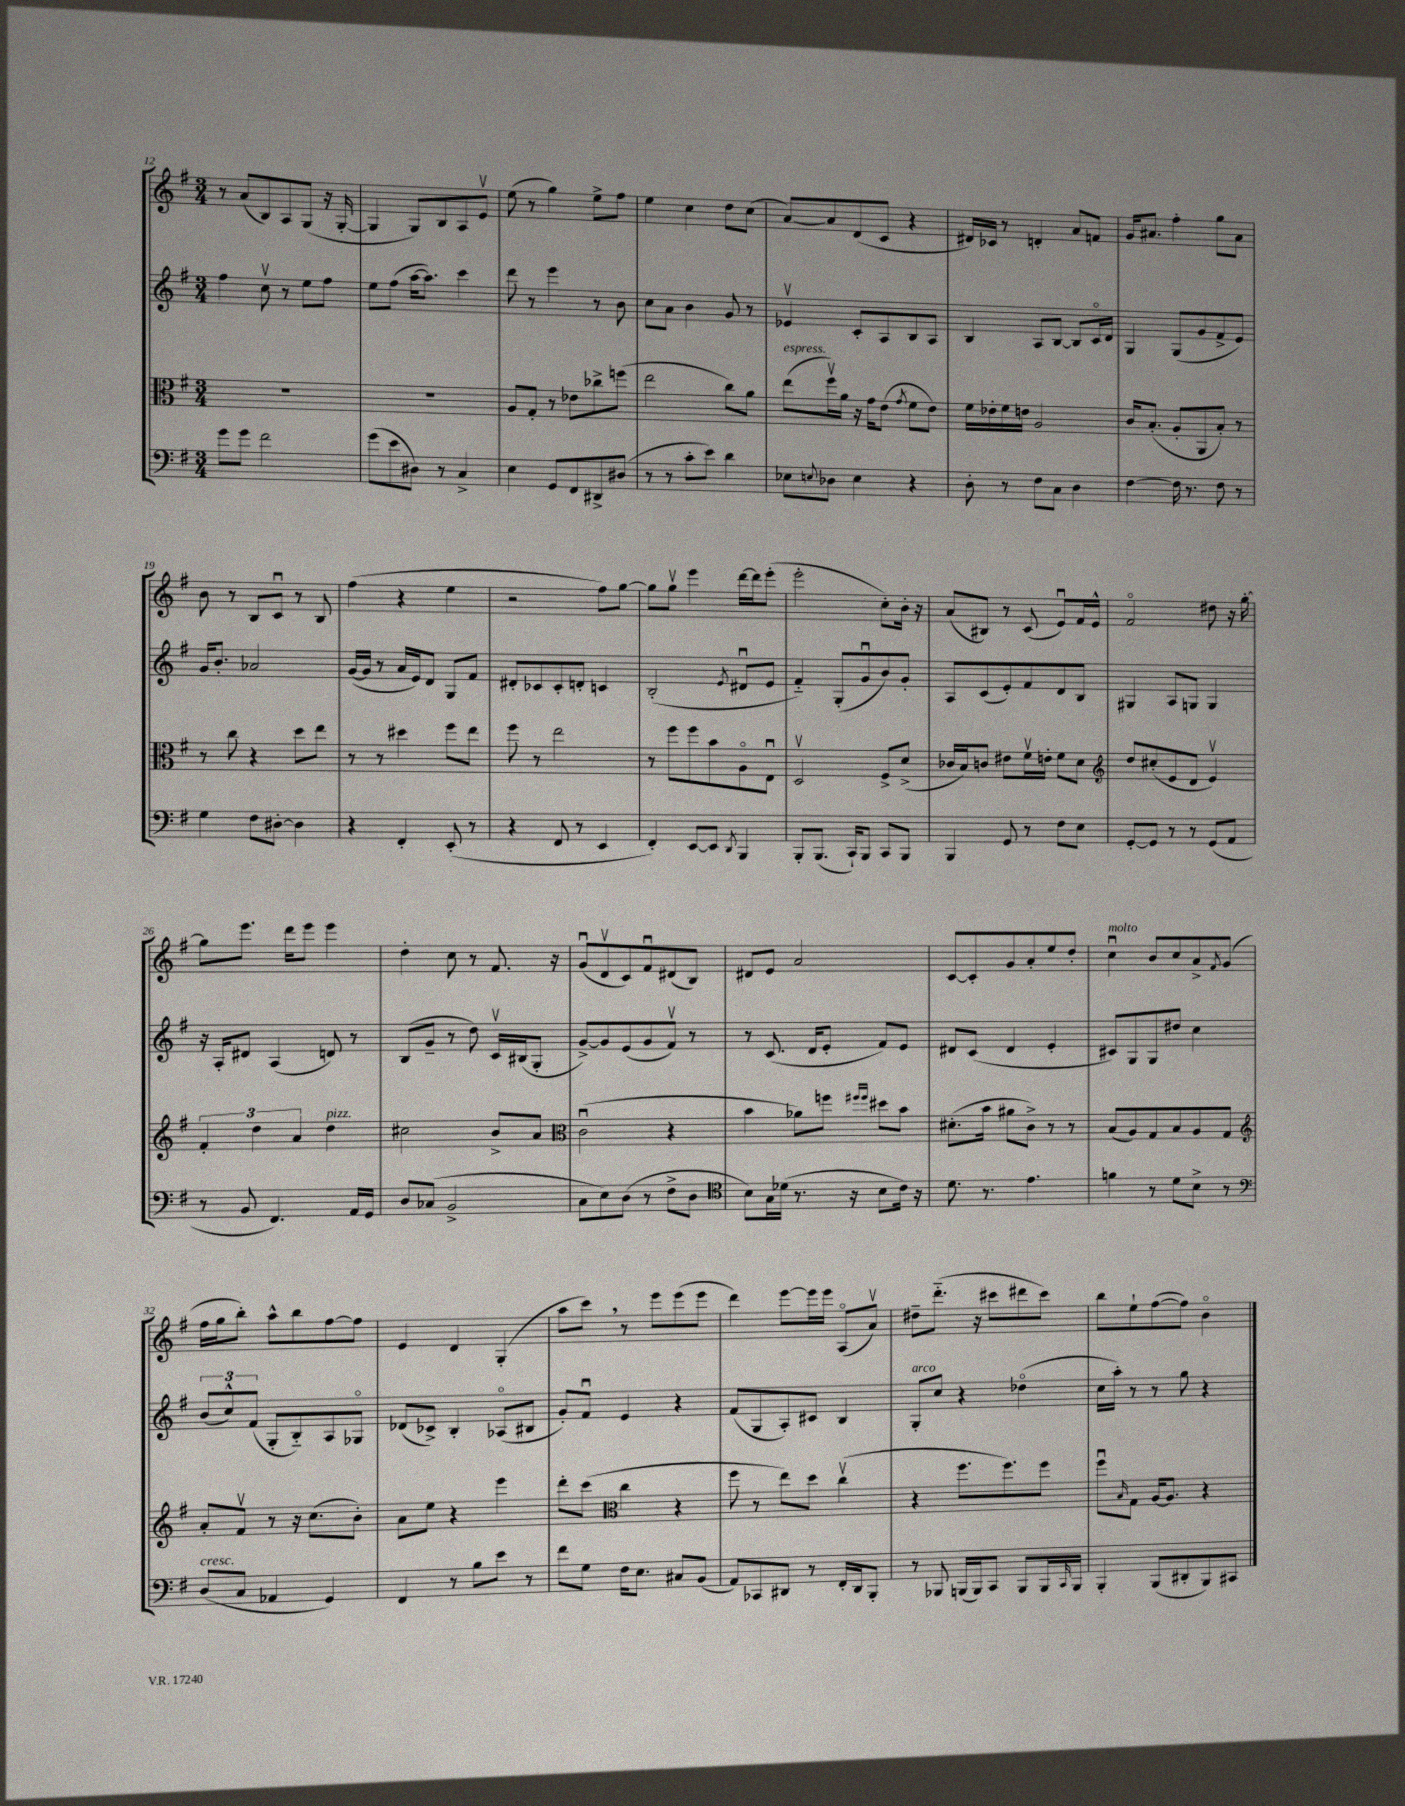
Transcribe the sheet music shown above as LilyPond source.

<<
\new StaffGroup <<
\new Staff = "s0" {
    \clef treble \key g \major \numericTimeSignature \time 3/4
    r8 a'8( b8) a8 g8( r16 g16~-. |
    g4 g8) b8 a8 e'8\upbow |
    e''8( r8 g''4) e''8-> fis''8 |
    e''4 c''4 d''8 c''8( |
    a'8~) a'8 d'8( c'8 r4 |
    dis'16) ces'16 r8 d'4-. a'8 f'8 |
    g'16 ais'8. fis''4-. g''8 ais'8 |
    b'8 r8 b8 c'8\downbow r8 b8 |
    fis''4( r4 e''4 |
    r2 fis''8) g''8~ |
    g''8 g''8\upbow e'''4 d'''16~ d'''16 e'''8-.( |
    e'''2-. c''8-.) b'16-. r16 |
    a'8( bis8) r8 c'8( e'8\downbow) fis'16 e'16-^ |
    fis'2\flageolet dis''8 r16 g''16~-. |
    g''8 e'''8. d'''16 e'''8 e'''4 |
    d''4-. c''8 r8 fis'8. r16 |
    g'8\downbow( d'8\upbow c'8) fis'8\downbow dis'8( b8) |
    dis'8 e'8 a'2 |
    c'8~ c'8-. g'8 a'8-. e''8 d''8-. |
    c''4\downbow^\markup { \italic "molto" } b'8 c''8 a'8-> \acciaccatura { fis'8 } g'8( |
    fis''16 g''16 b''8-.) a''8-^ b''8 fis''8~ fis''8 |
    e'4 d'4 g4-.( |
    a''8 c'''8) \breathe r8 e'''8 e'''8( e'''8 |
    d'''4) e'''8~ e'''16 e'''16 a8\flageolet( a'8\upbow) |
    dis''8-- d'''8.-_( r16 cis'''8 dis'''8 cis'''8) |
    b''8 e''8-! fis''8~( fis''8) b'4\flageolet \bar "|." |
}
\new Staff = "s1" {
    \clef treble \key g \major \numericTimeSignature \time 3/4
    fis''4 c''8\upbow r8 e''8 fis''8 |
    e''8 fis''8( a''16~ a''8.) c'''4 |
    d'''8 r8 e'''4 r8 b'8 |
    c''8 a'8 b'4 g'8 r8 |
    ees'4\upbow c'8-. a8 b8 a8 |
    b4 a8 b8~ b8 c'16\flageolet d'16 |
    g4 g8( g'8 fis'8-> e'8) |
    g'16 b'8.-. aes'2 |
    g'16~( g'16 r8 a'16 e'16) d'8 g8 fis'8 |
    dis'8-. ces'8 ces'8-. d'8-. c'4 |
    b2-.( \acciaccatura { e'8 } dis'8\downbow e'8 |
    fis'4-_) g8-.( g'8\downbow b'8) g'8-. |
    a8 c'8( e'8-.) fis'8 d'8 b8 |
    gis4 a8 g8 g4 |
    r16 a16-. dis'8 a4( d'8) r8 |
    b8( g'8-- r8 d''8) c'16\upbow bis16( g8-. |
    g'8~->) g'8 e'8( g'8 fis'8\upbow) r8 |
    r8 c'8.( d'16 e'8-. fis'8) e'8 |
    dis'8 c'8( dis'4 e'4-. |
    cis'8) g8 g8 dis''8 c''4 |
    \tuplet 3/2 { b'8( c''8-^) fis'8( } g8-. b8-_) a8 ges8\flageolet |
    des'8( ces'8->) b4-. aes8\flageolet( bis8 |
    g'8-.) fis'8\downbow e'4 r4 |
    fis'8( g8 a8-.) cis'8 b4 |
    g8-.^\markup { \italic "arco" } c''8 r4 des''4\flageolet( |
    c''16 a''16-.) r8 r8 g''8 r4 \bar "|." |
}
\new Staff = "s2" {
    \clef alto \key g \major \numericTimeSignature \time 3/4
    R2. |
    R2. |
    a8 g8-. r8 ees'8 ces''8-> f''8( |
    e''2 c''8) a'8 |
    e''8^\markup { \italic "espress." }( fis''16\upbow) a'16 r16 g'16 e'8( \acciaccatura { g'8 } fis'8 e'8) |
    fis'16 ees'16-. fis'16 e'16 a2 |
    c'16 b8.-.( a8-. a,8 b8-.) r8 |
    r8 c''8 r4 d''8 e''8 |
    r8 r8 dis''4 fis''8 e''8 |
    fis''8 r8 e''2 |
    r8 fis''8 fis''8 b'8 a8\flageolet e8\downbow |
    d2\upbow fis8-> d'8->( |
    ces'16 b16) c'8 eis'8 fis'16\upbow e'16-. fis'8 d'8 |
    \clef treble d''8 cis''8-.( e'8 d'8 e'4\upbow) |
    \tuplet 3/2 { fis'4-. d''4 a'4 } d''4^\markup { \italic "pizz." } |
    cis''2 b'8-> a'8 |
    \clef alto c'2\downbow( r4 |
    b'4 aes'8) f''8 \grace { fis''16 fis''16 } dis''8 b'8 |
    dis'8.-.( b'16 ais'8 c'8->) r8 r8 |
    b8( a8) g8 b8 a8 g8 |
    \clef treble a'8-. fis'8\upbow r8 r16 c''8.( b'8-.) |
    a'8 e''8 r4 e'''4 |
    d'''8-. c'''8( \clef alto c''4 r4 |
    fis''8 r8 e''8) d''8 c''4\upbow( |
    r4 fis''8. fis''8.) fis''8 |
    fis''8\downbow \grace { b16 } g8 a16~ a8. r4 \bar "|." |
}
\new Staff = "s3" {
    \clef bass \key g \major \numericTimeSignature \time 3/4
    g'8 g'8 fis'2 |
    g'8( e'8 dis8) r8 c4-> |
    e4 g,8 fis,8 dis,8-> dis8( |
    r8 r8 c'8-. e'8) d'4 |
    ees8 \appoggiatura { e8 } des8 e4 r4 |
    d8-. r8 fis8 c8 d4 |
    fis4~ fis16 r8. fis8 r8 |
    g4 fis8 dis8~-. dis4 |
    r4 fis,4-. e,8-.( r8 |
    r4 fis,8 r8 e,4 |
    fis,4-.) e,8~ e,8 \acciaccatura { d,8 } b,,4 |
    b,,8-. b,,8.( c,16-!) b,,8 c,8 b,,8 |
    b,,4 g,8 r8 fis8 e8 |
    g,8~-. g,8 r8 r8 g,8( a,8 |
    r8 b,8 fis,4.) a,16 g,16 |
    d8 ces8( b,2-> |
    c8 e8) d8( r8 fis8-> d8 |
    \clef tenor b8) g16 des'16( r8. r16 b8 c'16) r16 |
    d'8. r8. e'4. |
    f'4 r8 d'8 b8-> r8 |
    \clef bass d8^\markup { \italic "cresc." }( c8 aes,4 g,4) |
    fis,4 r8 b8 e'8 r8 |
    fis'8 g8 fis16 e8. cis8 b,8( |
    a,8) ces,8 dis,8 r8 fis,16-. dis,16 b,,8-. |
    r8 bes,,8 b,,16( b,,16) c,8 b,,8 b,,16 \grace { c,16 } b,,16 |
    b,,4-. b,,8( dis,8-. b,,8) cis,8 \bar "|." |
}
>>
>>
\layout { \context { \Score currentBarNumber = #12 } }
